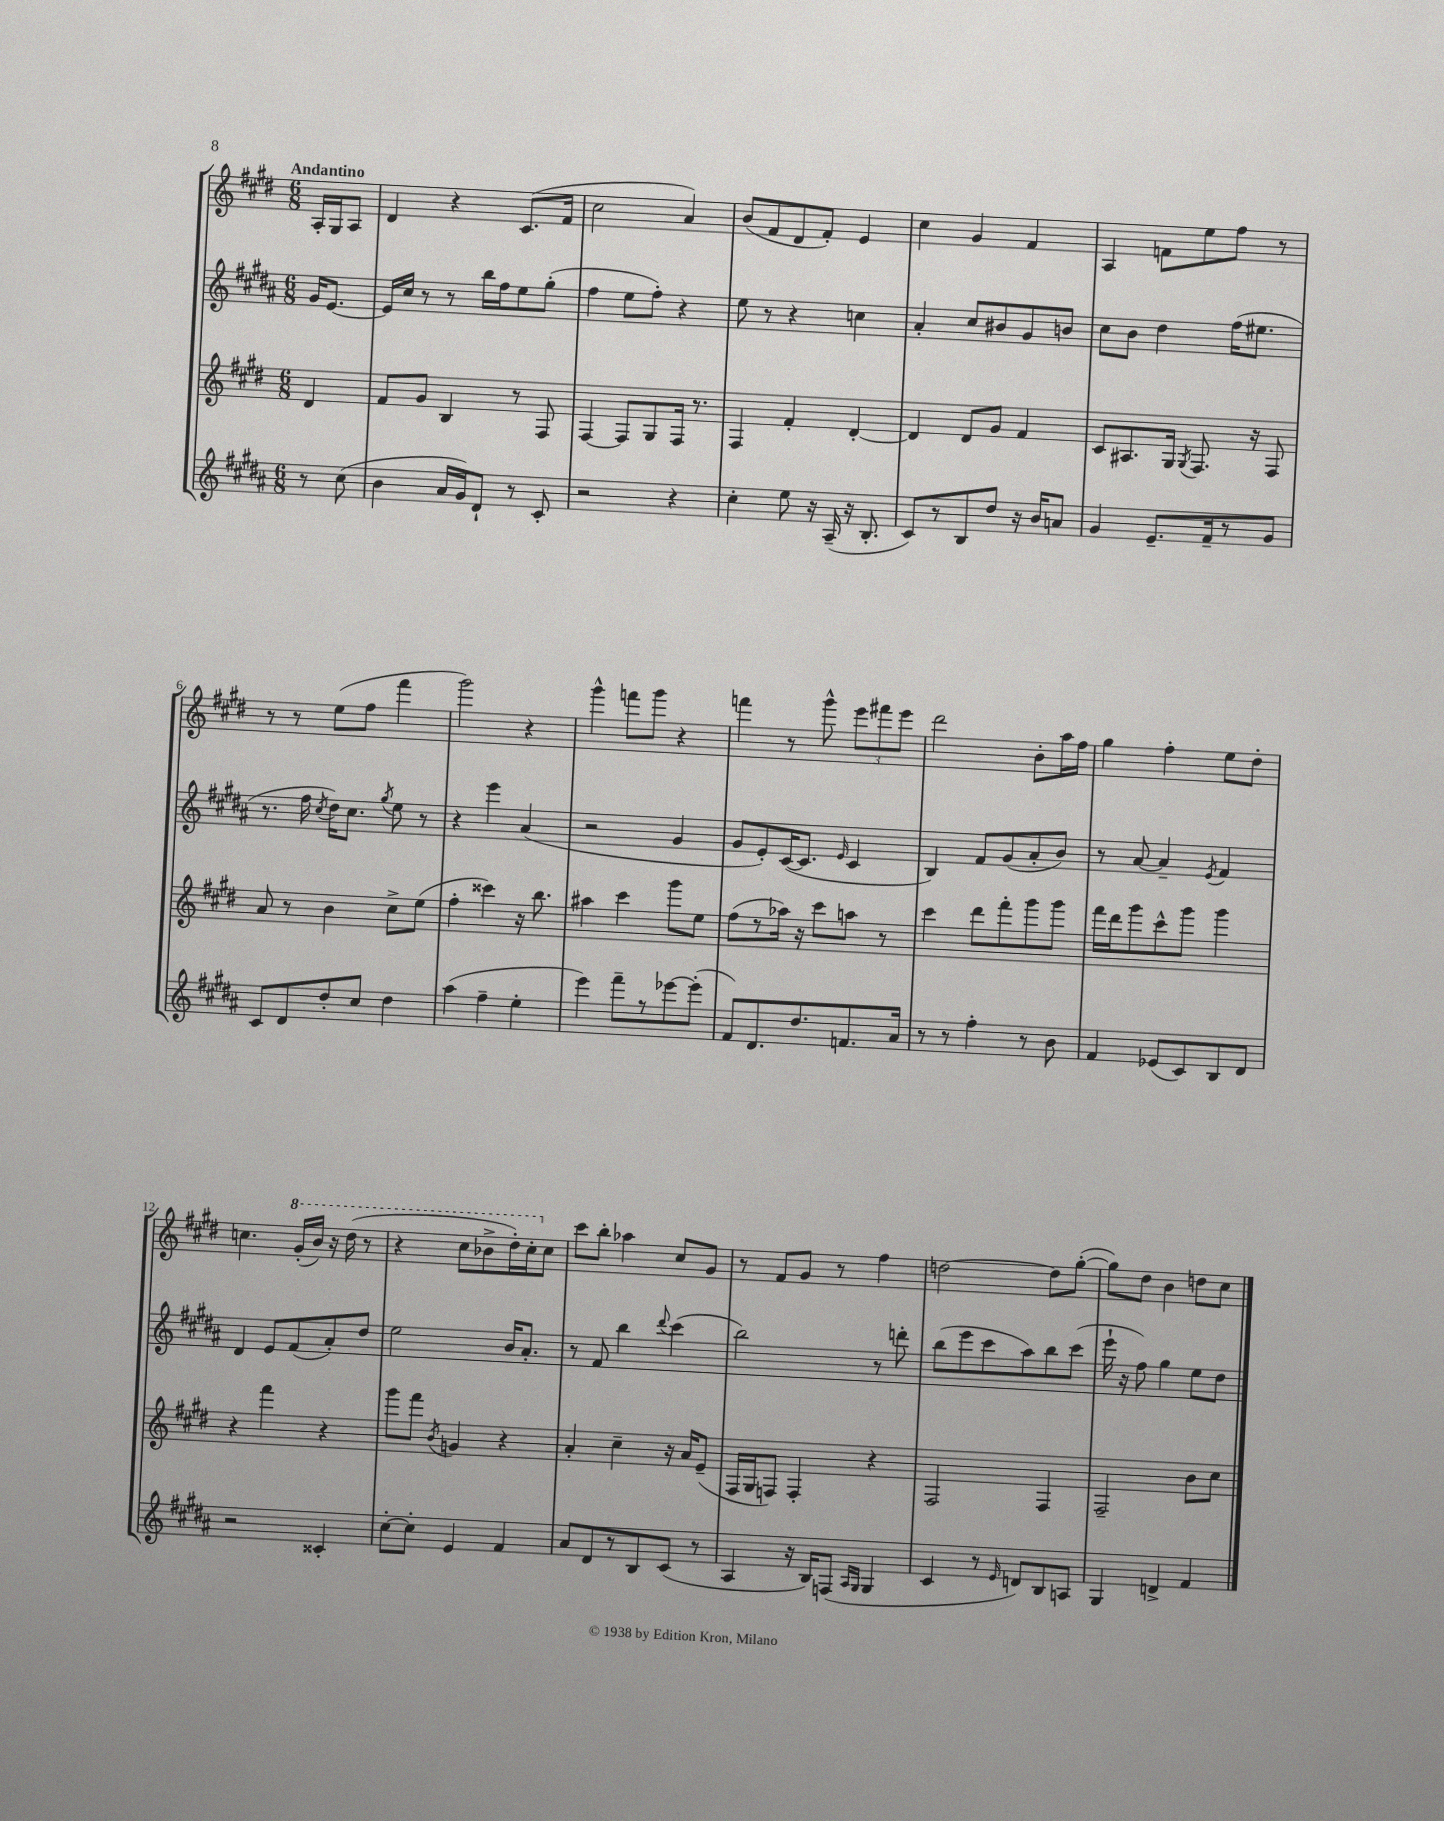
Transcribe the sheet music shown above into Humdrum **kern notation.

**kern	**kern	**kern	**kern
*staff4	*staff3	*staff2	*staff1
*clefG2	*clefG2	*clefG2	*clefG2
*k[f#c#g#d#a#]	*k[f#c#g#d#]	*k[f#c#g#d#a#]	*k[f#c#g#d#]
*M6/8	*M6/8	*M6/8	*M6/8
8r	4d#	16g#	16A'
.	.	[8.e	16G#
(8cc#	.	.	8A
=	=	=	=
4b	8f#	16e]	4d#
.	.	16cc#	.
.	8g#	8r	.
16a#	4B	8r	4r
16g#)	.	.	.
8d#`	.	16bb	.
.	.	16ff#	.
8r	8r	8ee	(8.c#
8c#'	8F#	(8gg#'	.
.	.	.	16f#
=	=	=	=
2r	[4F#	4ff#	2cc#
.	8F#]	8ee	.
.	8G#	8ff#')	.
4r	16F#	4r	4a)
.	8.r	.	.
=	=	=	=
4cc#'	4F#	8ee	(8b
.	.	8r	8f#
8ee	4f#'	4r	8d#
16r	.	.	8f#')
(16A#~	.	.	.
16r	[4d#'	4cc	4e
8.B'	.	.	.
=	=	=	=
8c#)	4d#]	4a#'	4cc#
8r	.	.	.
8B	8d#	8cc#	4g#
8dd#	8g#	8b#	.
16r	4f#	8g#	4f#
16b	.	.	.
8a	.	8b	.
=	=	=	=
4g#	8c#	8cc#	4A
.	8.A#	8b	.
8.e~	.	4dd#	8f
.	16G#	.	.
.	8qG#	.	.
.	8.F#	.	8ee
16f#~	.	.	.
8r	.	(16ff#	8ff#
.	16r	8.ee#	.
8g#	8F#	.	8r
=	=	=	=
8c#	8a	8.r	8r
8d#	8r	.	8r
.	.	16ff#	.
.	.	8qcc#	.
8dd#'	4b	16dd#)	(8ee
.	.	8.cc#	.
8cc#	.	.	8ff#
.	.	8qgg#	.
4dd#	8cc#^	8ee	4fff#
.	(8ee	8r	.
=	=	=	=
(4aa#	4ff#'	4r	2ggg#)
4ff#~	4ccc##)	4eee	.
4ee'	16r	(4a#	4r
.	8.bb	.	.
=	=	=	=
4eee)	4aa#	2r	4ggg#^^
8fff#~	4ccc#	.	8fff
8r	.	.	8ggg#
[8eee-	8ggg#	4g#	4r
(8eee-']	8ee	.	.
=	=	=	=
8f#)	(8ff#	8g#	4fff
8.d#	8r	8e')	.
.	16aa-)	([16c#	8r
8.dd#	16r	8.c#]	.
.	8ccc#	.	8ggg#^^
.	.	16qqe	.
8.f	8aa	4c#	12eee
.	.	.	12fff#
.	8r	.	.
.	.	.	12eee
16a#	.	.	.
=	=	=	=
8r	4ccc#	4B)	2ddd#
8r	.	.	.
4ff#'	8ddd#	8f#	.
.	8fff#'	(8g#	.
8r	8ggg#	8a#'	8b'
8b	8ggg#	8b)	16aa
.	.	.	16ff#
=	=	=	=
4f#	16fff#	8r	4gg#
.	16ddd#	.	.
.	8ggg#	[8a#	.
(8e-	8ccc#^^	4a#~]	4ff#'
8c#)	8ggg#	.	.
.	.	8qe	.
8B	4ggg#	4f#	8ee
8d#	.	.	8dd#'
=	=	=	=
2r	4r	4d#	4.cc
.	4fff#	8e	.
.	.	(8f#	(16gg#'
.	.	.	16bb)
4c##'	4r	8a#')	16r
.	.	.	(16ddd#
.	.	8dd#	8r
=	=	=	=
[8cc#'	8ggg#	2ee	4r
8cc#']	8fff#	.	.
.	8qb	.	.
4e	4g	.	8ccc#
.	.	.	8bb-^
4f#	4r	16b	16ddd#')
.	.	8.a#'	16ccc#'
.	.	.	8cc#
=	=	=	=
8a#	4a'	8r	8ccc#
8d#	.	8f#	8bb'
8r	4cc#~	4bb	4aa-
8B	.	.	.
.	.	8qqddd#	.
(8c#	16r	(4ccc#	8cc#
.	16a	.	.
8r	(8e~	.	8g#
=	=	=	=
4A#	16F#	2bb)	8r
.	16G#	.	.
.	8F)	.	8f#
16r	4F'	.	8g#
16B)	.	.	.
(8F	.	.	8r
16qqA#	.	.	.
16qqG#	.	.	.
4G#	4r	8r	4ff#
.	.	8ddd'	.
=	=	=	=
4c#	2F#	(8bb	[2dd
.	.	8eee	.
8r	.	8ccc#	.
16qqe	.	.	.
8d)	.	8aa#)	.
8B	4F#	8bb	8dd]
8A	.	(8ccc#	([8gg#'
=	=	=	=
4G#	2F#~	16eee`	8gg#])
.	.	16r	.
.	.	8ff#)	8dd#
4d^	.	4gg#	4b
4f#	8b	8ee	8dd
.	8cc#	8dd#	8cc#
==	==	==	==
*-	*-	*-	*-
